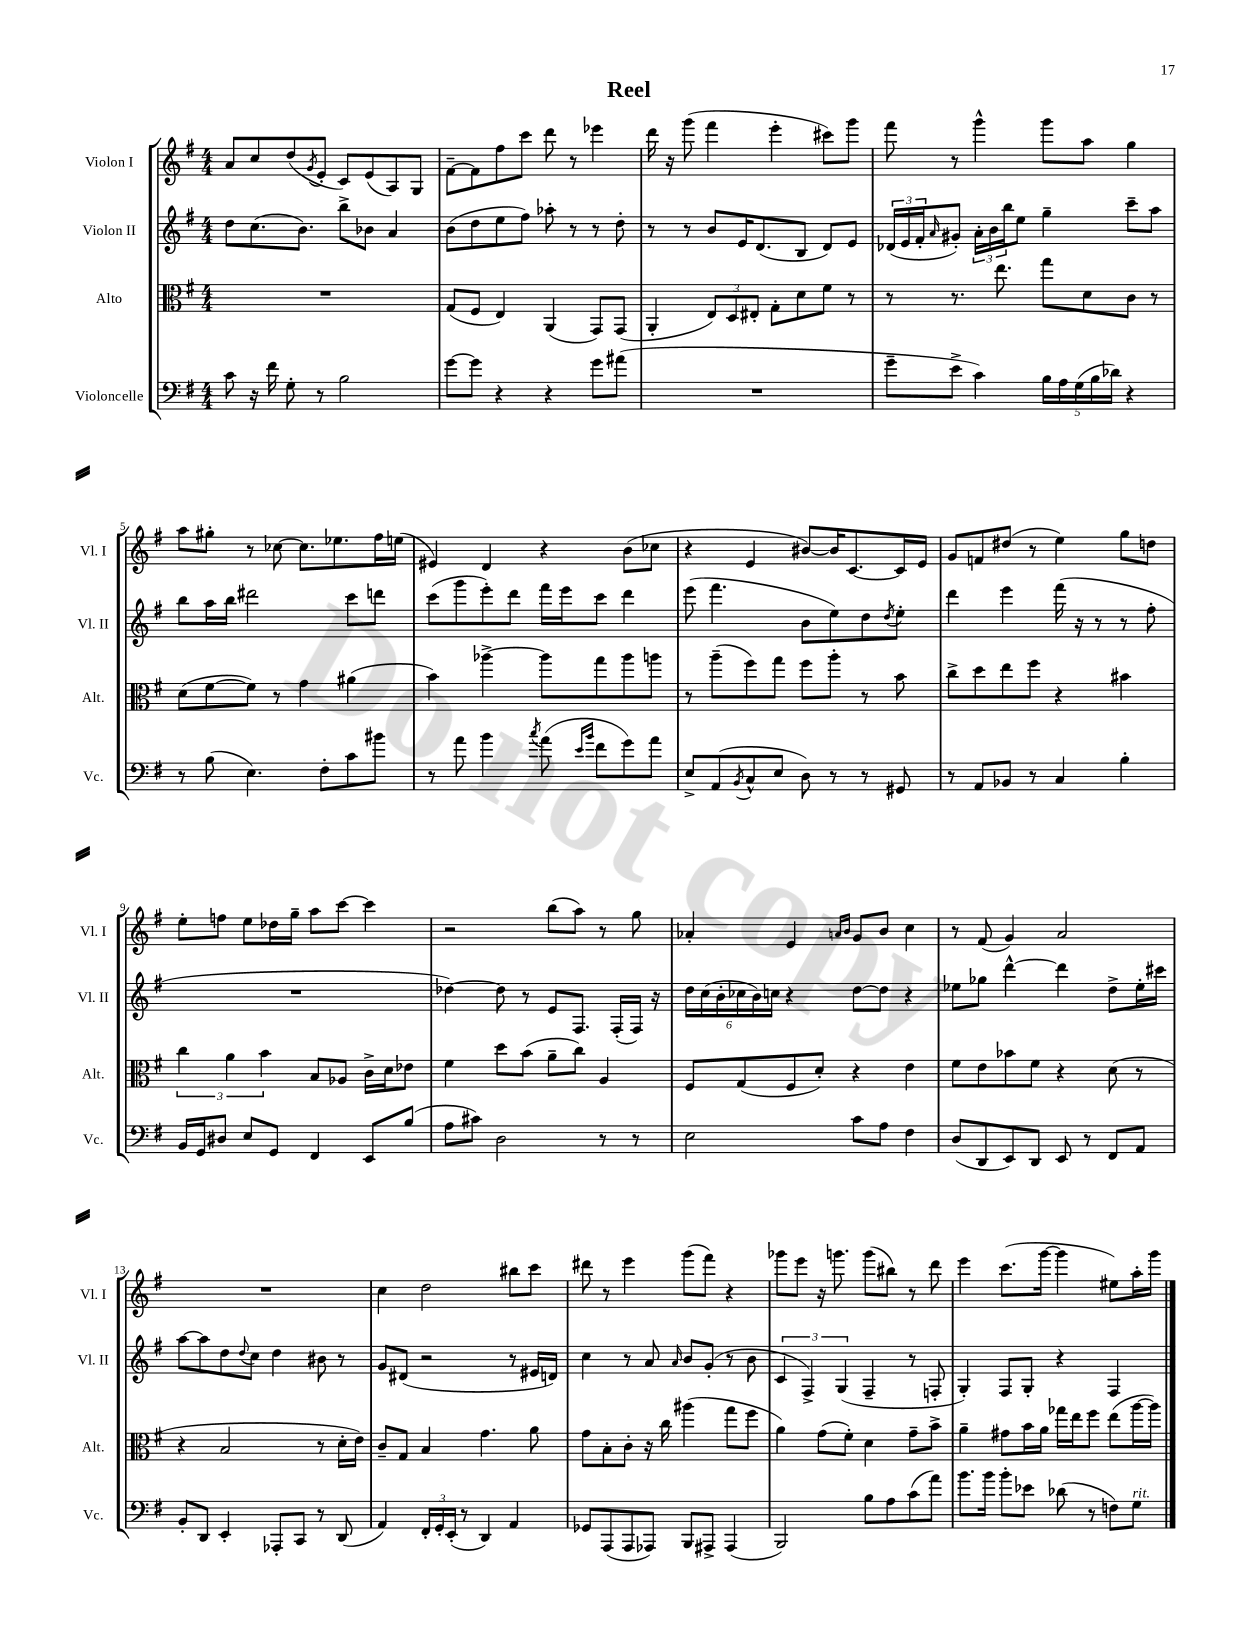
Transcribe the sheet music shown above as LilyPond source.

\header { title = "Reel" }
<<
\new StaffGroup <<
\new Staff = "s0" \with { instrumentName = "Violon I" shortInstrumentName = "Vl. I" } {
    \clef treble \key g \major \numericTimeSignature \time 4/4
    a'8 c''8 d''8( \acciaccatura { g'8 } e'8-. c'8) e'8( a8) g8 |
    fis'8~-- fis'8 fis''8 c'''8 d'''8 r8 ees'''4 |
    d'''16 r16 g'''8( fis'''4 e'''4-. cis'''8) g'''8 |
    fis'''8 r8 g'''4-^ g'''8 a''8 g''4 |
    a''8 gis''8-. r8 ces''8~ ces''8. ees''8. fis''16 e''16( |
    eis'4) d'4 r4 b'8( ces''8 |
    r4 e'4 bis'8~) bis'16 c'8.~ c'16 e'16 |
    g'8 f'8 dis''8( r8 e''4) g''8 d''8 |
    e''8-. f''8 e''8 des''16 g''16-- a''8 c'''8~ c'''4 |
    r2 b''8( a''8) r8 g''8 |
    aes'4-. e'4 \grace { a'16 b'16 } g'8 b'8 c''4 |
    r8 fis'8( g'4) a'2 |
    R1 |
    c''4 d''2 bis''8 c'''8 |
    dis'''8 r8 e'''4 g'''8( fis'''8) r4 |
    ges'''8 e'''8 r16 g'''8. g'''8( bis''8) r8 d'''8 |
    e'''4 c'''8.( g'''16~ g'''4 eis''8) a''16-. g'''16 \bar "|." |
}
\new Staff = "s1" \with { instrumentName = "Violon II" shortInstrumentName = "Vl. II" } {
    \clef treble \key g \major \numericTimeSignature \time 4/4
    d''8 c''8.( b'8.) b''8-> bes'8 a'4 |
    b'8( d''8 e''8 fis''8) aes''8-. r8 r8 d''8-. |
    r8 r8 b'8 e'16 d'8.( b8 d'8) e'8 |
    \tuplet 3/2 { des'16( e'16 fis'16-. } \grace { a'16 } gis'8-.) \tuplet 3/2 { a'16-. b'16 b''16 } e''8 g''4-- c'''8-- a''8 |
    b''8 a''16 b''16 dis'''2 c'''8 d'''8 |
    c'''8( g'''8 e'''8-.) d'''8 fis'''16 e'''16 c'''8 d'''4 |
    e'''8( fis'''4. b'8 e''8) d''8 \acciaccatura { d''8 } e''8-. |
    d'''4 e'''4 fis'''16( r16 r8 r8 fis''8-. |
    R1 |
    des''4~) des''8 r8 e'8 fis8. fis16-.( fis16) r16 |
    \tuplet 6/4 { d''16 c''16( b'16-. ces''16 b'16) c''16 } r4 d''8~ d''8 r4 |
    ees''8 ges''8 d'''4~-^ d'''4 d''8-> ees''16-. cis'''16 |
    a''8~ a''8 d''8 \appoggiatura { d''8 } c''8 d''4 bis'8 r8 |
    g'8 dis'8( r2 r8 eis'16 d'16) |
    c''4 r8 a'8 \grace { a'16 } b'8 g'8-.( r8 b'8 |
    \tuplet 3/2 { c'4 fis4->) g4( } fis4-- r8 f8-. |
    g4-.) fis8 g8-. r4 fis4 \bar "|." |
}
\new Staff = "s2" \with { instrumentName = "Alto" shortInstrumentName = "Alt." } {
    \clef alto \key g \major \numericTimeSignature \time 4/4
    R1 |
    g8( fis8 e4) a,4( g,8) g,8( |
    a,4-. \tuplet 3/2 { e8) d8 eis8-. } g8-. d'8 fis'8 r8 |
    r8 r8. e''8. g''8 d'8 c'8 r8 |
    d'8( fis'8~ fis'8) r8 g'4 ais'4( |
    b'4) aes''4~-> aes''8 g''8 aes''8 a''8 |
    r8 a''8--( fis''8) g''8 fis''8 a''8-. r8 b'8 |
    c''8-> d''8 e''8 fis''8 r4 bis'4 |
    \tuplet 3/2 { c''4 a'4 b'4 } b8 aes8 c'16-> d'16 ees'8 |
    fis'4 d''8 b'8( a'8-- c''8) a4 |
    fis8 g8( fis8 d'8-.) r4 e'4 |
    fis'8 e'8 bes'8 fis'8 r4 d'8( r8 |
    r4 b2 r8 d'16-. e'16) |
    c'8-- g8 b4 g'4. a'8 |
    g'8 b8-. c'8-. r16 c''16 ais''4( g''8 fis''8 |
    a'4) g'8( fis'8-.) d'4 g'8-- b'8-> |
    a'4-- gis'8 b'16 a'16 ges''16 e''16 fis''8 e''8( a''16~ a''16) \bar "|." |
}
\new Staff = "s3" \with { instrumentName = "Violoncelle" shortInstrumentName = "Vc." } {
    \clef bass \key g \major \numericTimeSignature \time 4/4
    c'8 r16 fis'16 g8-. r8 b2 |
    g'8~ g'8 r4 r4 g'8 ais'8( |
    R1 |
    g'8-- e'8-> c'4) \tuplet 5/4 { b16 a16 g16( b16 des'16) } r4 |
    r8 b8( e4.) fis8-. c'8 bis'8 |
    r8 a'8 b'4 \acciaccatura { c''8 } a'8( \grace { e'16 b'16 } fis'8 g'8) a'8 |
    e8-> a,8( \acciaccatura { b,8 } c8-^ e8 d8) r8 r8 gis,8 |
    r8 a,8 bes,8 r8 c4 b4-. |
    b,16 g,16 dis8 e8 g,8 fis,4 e,8 b8( |
    a8 cis'8) d2 r8 r8 |
    e2 c'8 a8 fis4 |
    d8( d,8 e,8) d,8 e,8 r8 fis,8 a,8 |
    b,8-. d,8 e,4-. aes,,8-. c,8 r8 d,8( |
    a,4) \tuplet 3/2 { fis,16-. g,16-. e,16-.( } r8 d,4) a,4 |
    ges,8 a,,8( a,,8 aes,,8) b,,8 ais,,8-> ais,,4( |
    b,,2) b8 a8 c'8( a'8) |
    b'8. b'16 b'8-. ees'8 des'8( r8 f8) g8^\markup { \italic "rit." } \bar "|." |
}
>>
>>
